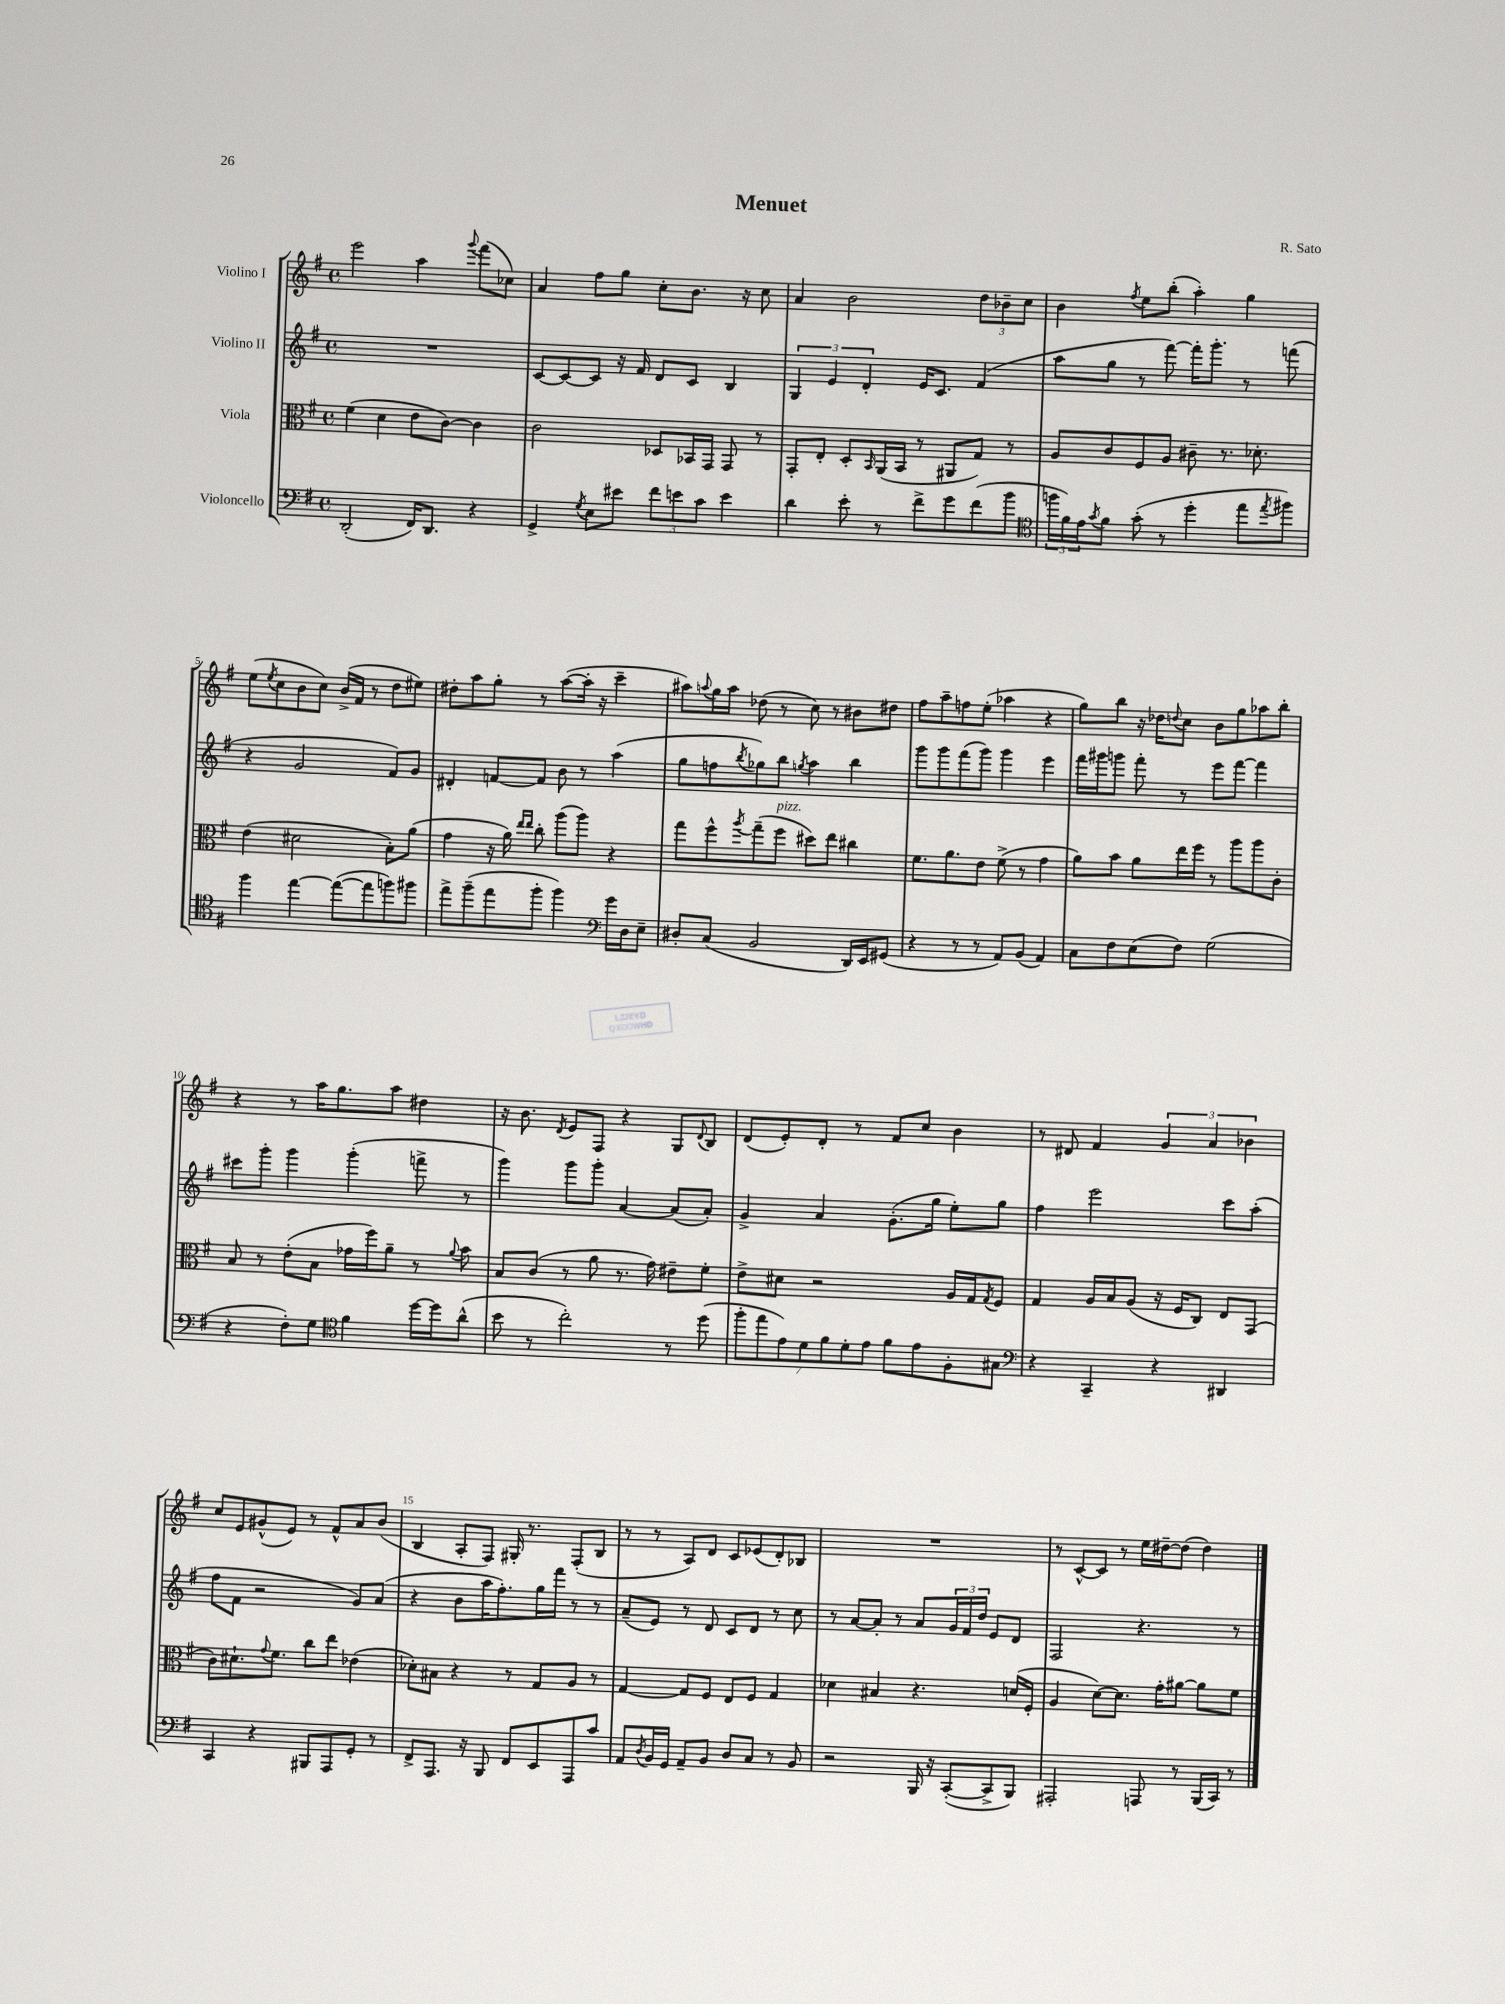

**kern	**kern	**kern	**kern
*staff4	*staff3	*staff2	*staff1
*clefF4	*clefC3	*clefG2	*clefG2
*k[f#]	*k[f#]	*k[f#]	*k[f#]
*M4/4	*M4/4	*M4/4	*M4/4
*met(c)	*met(c)	*met(c)	*met(c)
(2DD'	(4f#	1r	2eee
.	4d	.	.
16FF#)	8e	.	4aa
8.DD	.	.	.
.	[8c)	.	.
.	.	.	8qqggg
4r	4c]	.	(8fff#
.	.	.	8cc-)
=	=	=	=
4GG^	2c	[8c	4a
.	.	8c_	.
8qG	.	.	.
8E	.	8c]	8ff#
8e#	.	16r	8gg
.	.	16f#	.
12f#	8D-	8d	8cc'
12e	.	.	.
.	16BB-	8c	8.b
12c	.	.	.
.	16GG	.	.
4e	8GG	4B	.
.	.	.	16r
.	8r	.	8cc
=	=	=	=
4d	8GG'	6G	4a
.	8E'	.	.
.	.	6e	.
8e'	8D'	.	2b
.	.	6d'	.
.	16qqBB	.	.
8r	(16AA	.	.
.	16BB	.	.
8f#^	8r	16e	.
.	.	8.c	.
8g	8AA#	.	.
(8f#	8G)	(4f#	12dd
.	.	.	12b-~
8b	8r	.	.
.	.	.	12cc
=	=	=	=
*clefC4	*	*	*
24ff	8A	8aa	4b
24f#)	.	.	.
24e	.	.	.
8qg	.	.	.
8f#	8c	8gg	.
.	.	.	8qff#
(8g'	8F#	8r	8ee
8r	8A	[8fff#)	(8bb'
4dd'	8c#~	16fff#']	4aa')
.	.	8.ggg'	.
.	8.r	.	.
8ee	.	8r	4gg
.	8.d-'	.	.
8qee	.	.	.
8ff#)	.	(8fff	.
=	=	=	=
4ff#	(4e	4r	(8ee
.	.	.	8qee
.	.	.	8cc
[4ee	2d#	2g	8b
.	.	.	8cc)
(8ee_	.	.	(16b^
.	.	.	16f#
8ee]	.	.	8r
8ff)	8B')	8f#)	8dd
8ff#	(8a	8g	8ee#)
=	=	=	=
8ee^	4g	4d#'	8dd#'
(8ff#~	.	.	8aa
8ee	16r	[8f	8gg'
.	16a)	.	.
.	16qqee	.	.
.	16qqee	.	.
8ff#'	8cc'	8f]	8r
4ff#)	(8aa	8b	([8aa
.	8aa)	8r	16aa']
.	.	.	16r
*clefF4	*	*	*
16g	4r	(4aa	4ccc~
16D	.	.	.
8E~	.	.	.
=	=	=	=
8D#'	8gg	8gg	8aa#)
.	.	.	8qqaa
(8C	8ff#^^	8ff	16gg
.	.	.	16aa
.	8qaa	8qbb	.
2BB	(8gg~	8gg-)	(8dd-
.	8ff#	8bb	8r
.	.	8qgg	.
.	8dd#)	4aa	8cc)
.	8ee	.	8r
16DD)	4cc#	4bb	8b#
16EE	.	.	.
(8GG#	.	.	8dd#
=	=	=	=
4r	8.f#	8ggg	8ff#
.	.	8ggg	8aa~
.	8.a	.	.
8r	.	(8fff#	8ff
8r	8e	8ggg)	(8ee'
8AA)	(8f#^	4ggg	4aa-
(8BB	8r	.	.
4AA)	4g	4eee	4r
=	=	=	=
8C	8a)	16fff#	8gg)
.	.	16ggg#	.
8F#	8b	8ggg	8bb
(8E	8a	8fff#'	16r
.	.	.	16dd-
.	.	.	8qqdd
8F#)	16ee	8r	8cc
.	16ff#	.	.
(2G	8r	8eee	8b
.	8aa	[8fff#	8gg
.	8aa	4fff#]	8aa-
.	8c'	.	8bb'
=	=	=	=
4r	8B	8ccc#	4r
.	8r	8ggg'	.
8F#')	(8e'	4ggg	8r
8G	8B	.	16aa
.	.	.	8.gg
*clefC4	*	*	*
4f#	16g-	(4ggg'	.
.	16ff#)	.	.
.	8a~	.	8aa
[16dd	8r	8fff^	4dd#
16dd]	.	.	.
.	8qqa	.	.
(8a^^	8b	8r	.
=	=	=	=
8b	8B	4ggg)	16r
.	.	.	8.b
8r	(8c	.	.
.	.	.	8qd
2cc')	8r	8ggg	8e
.	8a	8ggg'	8F#
.	8.r	[4a	4r
.	16g)	.	.
8r	8e#~	(8a]	8G
.	.	.	8qqd
(8dd	8f#'	8a')	8B
=	=	=	=
14ff#'	8e^	4g^	(8d
14ee	.	.	.
.	8d#	.	8e')
14e)	.	.	.
14d	.	.	.
.	2r	4a	8d'
14f#	.	.	.
14d'	.	.	.
.	.	.	8r
14e	.	.	.
8f#	.	(8.g'	8f#
8e	.	.	8cc
.	.	16gg	.
8F#'	16A	8ee')	4b
.	16G	.	.
.	8qG	.	.
8G#	8F#	8gg	.
=	=	=	=
*clefF4	*	*	*
4r	4G	4ff#	8r
.	.	.	8d#
4CC~	16A	2eee	4f#
.	16B	.	.
.	(8A	.	.
4r	16r	.	6g
.	16F#	.	.
.	8C)	.	.
.	.	.	6a
4DD#	8E	8ccc	.
.	.	.	6b-
.	(8GG	(8aa'	.
=	=	=	=
4CC	8c)	8ff#	8cc
.	8.d#`	8f#	8e
4r	.	2r	(8g#^^
.	8qqg	.	.
.	8.f#	.	.
.	.	.	8e)
8BBB#	8cc	.	8r
8AAA	8ee	.	8f#^^
8GG'	(4e-	8g)	8a
8r	.	(8a	(8b
=	=	=	=
8FF#^	8d-')	4r	4B
8.AAA	8B#	.	.
.	4r	8b	8A'
16r	.	.	.
8BBB	.	16aa	8F#)
.	.	8.ff#')	.
8FF#	8r	.	16G#'
.	.	.	8.r
8EE	8G	16gg	.
.	.	16fff#	.
8AAA	8A	8r	(8F#'
8c	8r	8r	8B
=	=	=	=
8AA	[4G	(8a~	8r
8qD	.	.	.
16BB	.	8e)	8r
16GG	.	.	.
8AA~	8G]	8r	8A)
8BB	8F#	8d	8d
8D	8E	8c	8c
8C	8F#	8d	(8e-
8r	4G	8r	8d')
8BB	.	8cc	8B-
=	=	=	=
2r	4d-	8r	1r
.	.	[8a	.
.	4B#	8a']	.
.	.	8r	.
16BBB	4.r	8a	.
16r	.	.	.
([8CC'	.	24g	.
.	.	24f#	.
.	.	24dd	.
8CC^]	.	8e	.
8BBB)	(16d	8d	.
.	16F#'	.	.
=	=	=	=
2AAA#'	4A	2F#	8r
.	.	.	[8c^^
.	[8d)	.	8c]
.	8.d]	.	8r
8AAA	.	4.r	16ee
.	16g'	.	[16dd#~
8r	[8a#	.	(8dd#]
(16BBB	8a#]	.	4dd#)
16CC)	.	.	.
8r	8f#	8r	.
==	==	==	==
*-	*-	*-	*-
